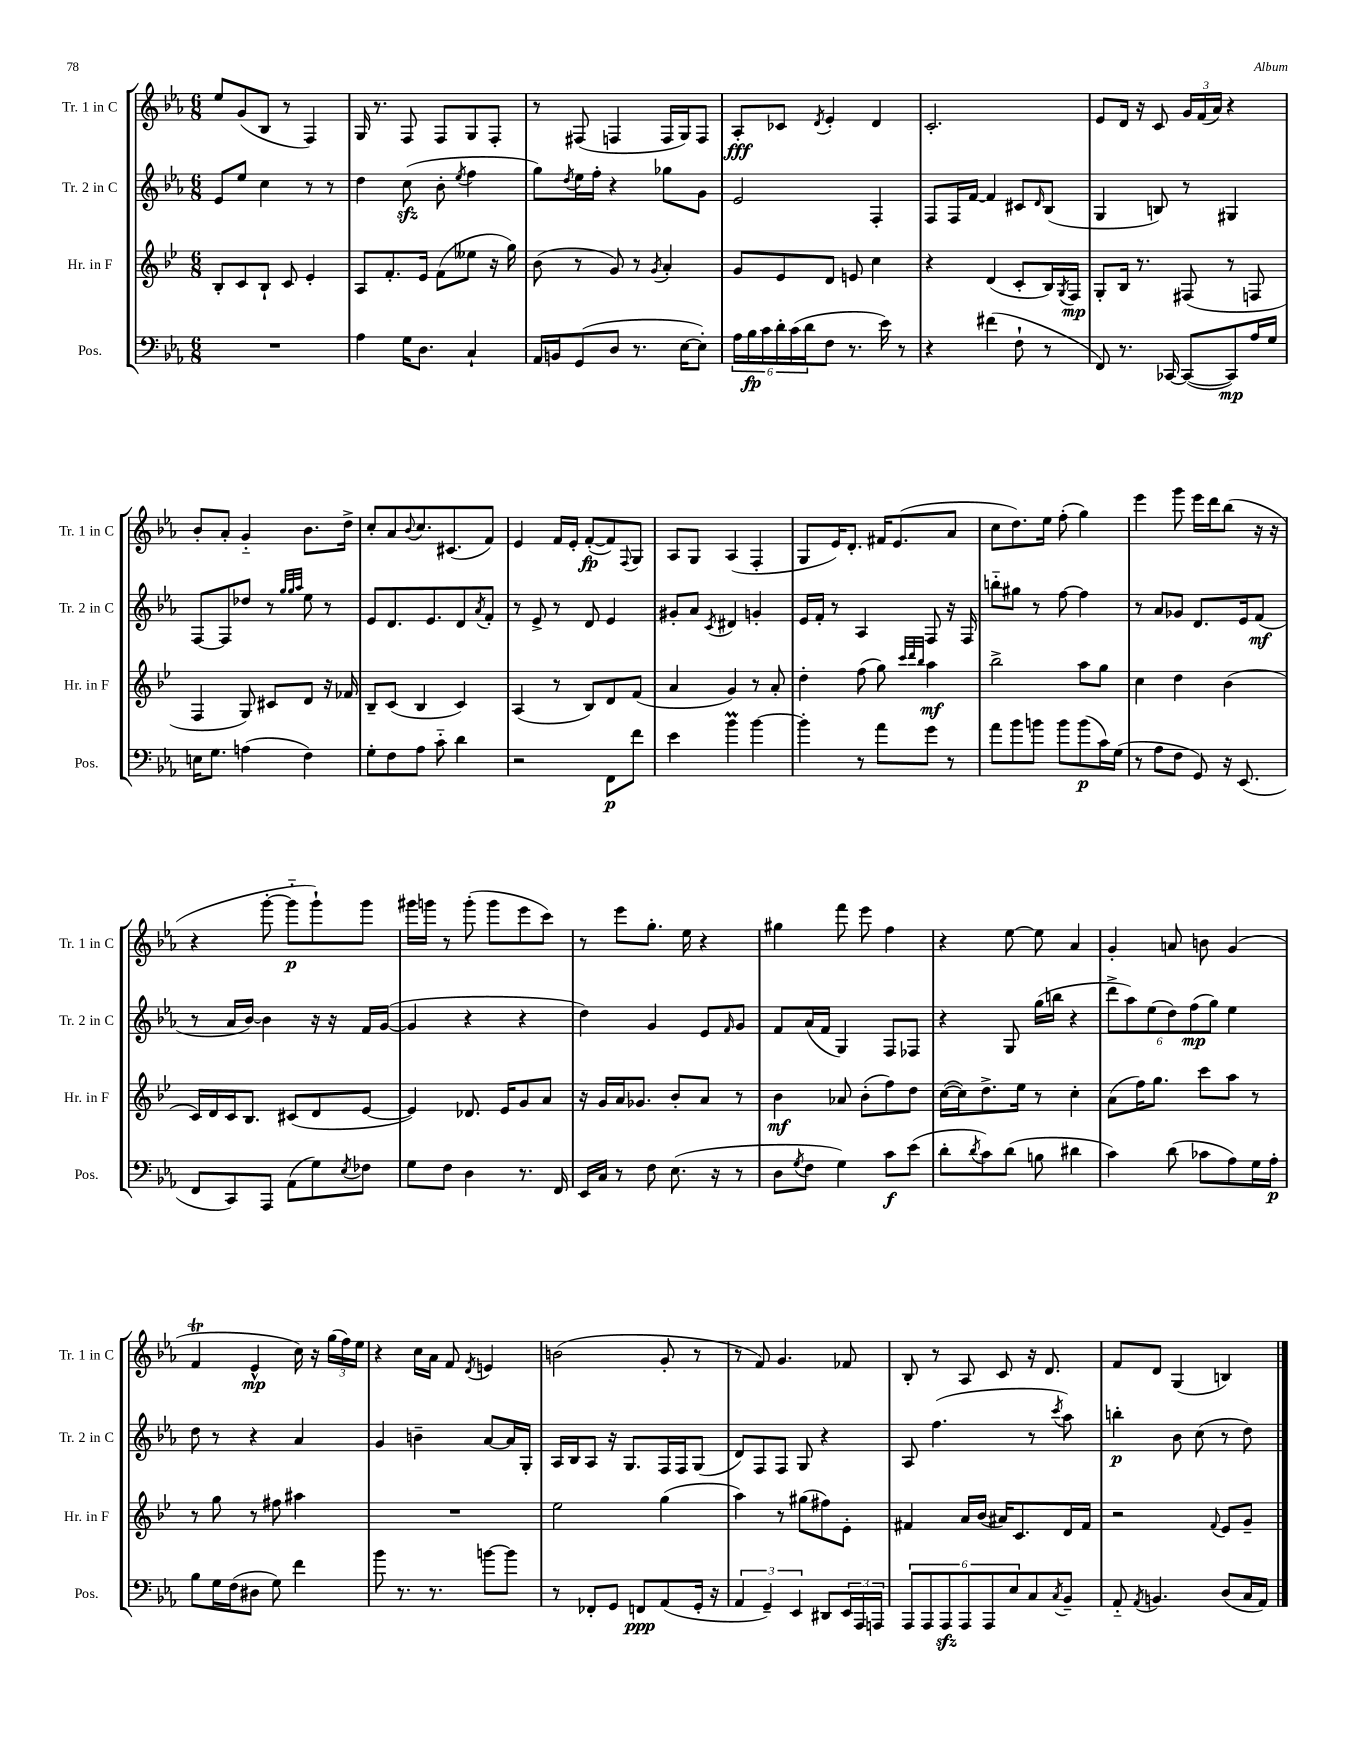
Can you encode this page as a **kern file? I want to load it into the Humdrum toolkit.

**kern	**kern	**kern	**kern
*staff4	*staff3	*staff2	*staff1
*clefF4	*clefG2	*clefG2	*clefG2
*k[b-e-a-]	*k[b-e-]	*k[b-e-a-]	*k[b-e-a-]
*M6/8	*M6/8	*M6/8	*M6/8
2.r	8B-'	8e-	8ee-
.	8c	8ee-	(8g
.	8B-`	4cc	8B-
.	8c	.	8r
.	4e-'	8r	4F)
.	.	8r	.
=	=	=	=
4A-	8A	4dd	16G
.	.	.	8.r
.	8.f'	.	.
16G	.	(8cc	8F
8.D	16e-	.	.
.	(8f	8b-'	8F
.	.	8qee-	.
4C`	8ee--	4ff	8G
.	16r	.	8F'
.	16gg)	.	.
=	=	=	=
16AA-	(8b-	8gg)	8r
16BB	.	.	.
.	.	8qdd	.
(8GG	8r	16ee-	(8F#
.	.	16ff'	.
8D	8g)	4r	4F
8.r	8r	.	.
.	8qg	.	.
.	4a'	8gg-	16F
[16E-	.	.	16G)
8E-'])	.	8g	8F
=	=	=	=
24A-	8g	2e-	8A-'
24B-	.	.	.
24c	.	.	.
24d'	8e-	.	8c-
(24c	.	.	.
24d	.	.	.
.	.	.	8qd
8F	8d	.	4e-'
8.r	8e	.	.
.	4cc	4F'	4d
16e-)	.	.	.
8r	.	.	.
=	=	=	=
4r	4r	8F	2.c'
.	.	16F	.
.	.	[16f	.
(4f#	(4d	4f]	.
8F`	8c'	8c#	.
.	.	16qqd	.
8r	16B-)	(8B-	.
.	8qG	.	.
.	16F	.	.
=	=	=	=
8FF)	8G'	4G	8e-
8.r	16B-	.	16d
.	8.r	.	16r
.	.	8B)	8c
[16CC-	.	.	.
(8CC-_	(8F#	8r	24g
.	.	.	(24f
.	.	.	24a-)
8CC-])	8r	4G#	4r
16A-	8F	.	.
16G	.	.	.
=	=	=	=
16E	4F	[8F	8b-'
8.G	.	.	.
.	.	8F]	8a-'
(4A	8G)	8dd-	4g'~
.	8c#	8r	.
.	.	32qqgg	.
.	.	32qqgg	.
.	.	32qqaa-	.
4F)	8d	8ee-	8.b-
.	16r	8r	.
.	16f-	.	16dd^
=	=	=	=
8G'	8B-~	8e-	8cc'
8F	(8c	8.d	8a-
.	.	.	8qqb-
8A-	4B-	.	8.cc
.	.	8.e-	.
8c'~	.	.	.
.	.	.	(8.c#
4d	4c)	8d	.
.	.	8qa-	.
.	.	8f'	8f)
=	=	=	=
2r	(4A	8r	4e-
.	.	8e-^	.
.	8r	8r	16f
.	.	.	16e-'
.	8B-)	8d	([8f'
8FF	8d	4e-	8f])
.	.	.	8qqF
8f	(8f	.	8G
=	=	=	=
4e-	4a	8g#'	8A-
.	.	8a-	8G
.	.	8qc	.
4b-	4g)	4d#	(4A-
[4b-	8r	4g'	4F'
.	8a'	.	.
=	=	=	=
4b-']	4dd'	16e-	8G
.	.	16f'	.
.	.	8r	16e-)
.	.	.	8.d'
8r	(8ff	4A-	.
8a-	8gg)	.	16f#
.	.	.	(8.e-
.	32qqccc	.	.
.	32qqddd	.	.
.	32qqbb-	.	.
8g	4aa	8F	.
8r	.	16r	8a-
.	.	16F	.
=	=	=	=
8a-	2bb-^	8bb'~	8cc
8b-	.	8gg#	8.dd)
8b	.	8r	.
.	.	.	16ee-
8b	.	[8ff	(8ff'
(8b	8aa	4ff]	4gg)
16c)	8gg	.	.
(16G	.	.	.
=	=	=	=
8r	4cc	8r	4eee-
8A-	.	8a-	.
8F	4dd	8g-	8ggg
8GG)	.	8.d	16eee-
.	.	.	16ddd
16r	(4b-	.	(8bb-
(8.EE-	.	16e-	.
.	.	(8f	16r
.	.	.	16r
=	=	=	=
8FF	16c)	8r	4r
.	16d	.	.
8CC)	16c	16a-	.
.	8.B-	[16b-)	.
8AAA-	.	4b-]	[8ggg'
(8AA-	(8c#	.	8ggg'~]
8G)	8d	16r	8ggg`)
.	.	16r	.
8qE-	.	.	.
8F-	[8e-	16f	8ggg
.	.	([16g	.
=	=	=	=
8G	4e-])	4g]	16ggg#
.	.	.	16ggg
8F	.	.	8r
4D	8.d-	4r	(8ggg'
.	.	.	8ggg
.	16e-	.	.
8.r	8g	4r	8eee-
.	8a	.	8ccc)
16FF	.	.	.
=	=	=	=
16EE-	16r	4dd)	8r
16C	16g	.	.
8r	16a	.	8eee-
.	8.g-	.	.
8F	.	4g	8.gg'
(8.E-	8b-'	.	.
.	.	.	16ee-
.	8a	8e-	4r
16r	.	.	.
.	.	16qqf	.
8r	8r	8g	.
=	=	=	=
8D	4b-	8f	4gg#
8qG	.	.	.
8F	.	(16a-	.
.	.	16f	.
4G)	8a-	4G)	8fff
.	(8b-'	.	8eee-
8c	8ff)	8F	4ff
(8e-	8dd	8F-	.
=	=	=	=
8d'	([16cc	4r	4r
.	16cc])	.	.
8qd	.	.	.
8c)	8.dd^	.	.
(8d	.	8G	[8ee-
.	16ee-	.	.
8B	8r	(16gg	8ee-]
.	.	16bb	.
4d#	4cc'	4r	4a-
=	=	=	=
4c)	(8a	12ddd^	4g'
.	.	12aa-)	.
.	16ff)	.	.
.	.	(12ee-	.
.	8.gg	.	.
(8d	.	12dd)	8a
.	.	(12ff	.
8c-	8ccc	.	8b
.	.	12gg)	.
8A-)	8aa	4ee-	(4g
16G	8r	.	.
16A-'	.	.	.
=	=	=	=
8B-	8r	8dd	4f
16G	8gg	8r	.
(16F	.	.	.
8D#	8r	4r	4e-^^
8G)	8ff#	.	.
4f	4aa#	4a-	16cc)
.	.	.	16r
.	.	.	(24gg
.	.	.	24ff)
.	.	.	24ee-
=	=	=	=
8b-	2.r	4g	4r
8.r	.	.	.
.	.	4b~	16cc
8.r	.	.	16a-
.	.	.	8f
.	.	.	8qd
[8b	.	[8a-	4e
8b]	.	16a-]	.
.	.	16G'	.
=	=	=	=
8r	2ee-	16A-	(2b
.	.	16B-	.
8FF-'	.	8A-	.
8GG	.	16r	.
.	.	8.G	.
8FF	.	.	.
(8AA-	(4gg	16F	8g'
.	.	16F	.
16GG'	.	(8G	8r
16r	.	.	.
=	=	=	=
6AA-	4aa)	8d)	8r
.	.	8F	8f)
6GG~)	.	.	.
.	8r	8F	4.g
6EE-	.	.	.
.	(8gg#	8G	.
8DD#	8ff#)	4r	.
24EE-	8e-'	.	8f-
24AAA-	.	.	.
24AAA	.	.	.
=	=	=	=
12AAA-	4f#	8A-	8B-'
12AAA-	.	.	.
.	.	(4.ff	8r
12AAA-	.	.	.
12AAA-	16a	.	8A-
.	(16b-	.	.
12AAA-	.	.	.
.	16a#)	.	8c
12E-	.	.	.
.	8.c	.	.
8C	.	8r	16r
.	.	.	8.d
8qC	.	8qccc	.
8BB-~	16d	8aa-)	.
.	16f#	.	.
=	=	=	=
8AA-'~	2r	4bb'	8f
8qAA-	.	.	.
4.BB	.	.	8d
.	.	8b-	(4G
.	.	(8cc	.
.	8qqf	.	.
(8D	8e-	8r	4B)
16C	8g~	8dd)	.
16AA-)	.	.	.
==	==	==	==
*-	*-	*-	*-
